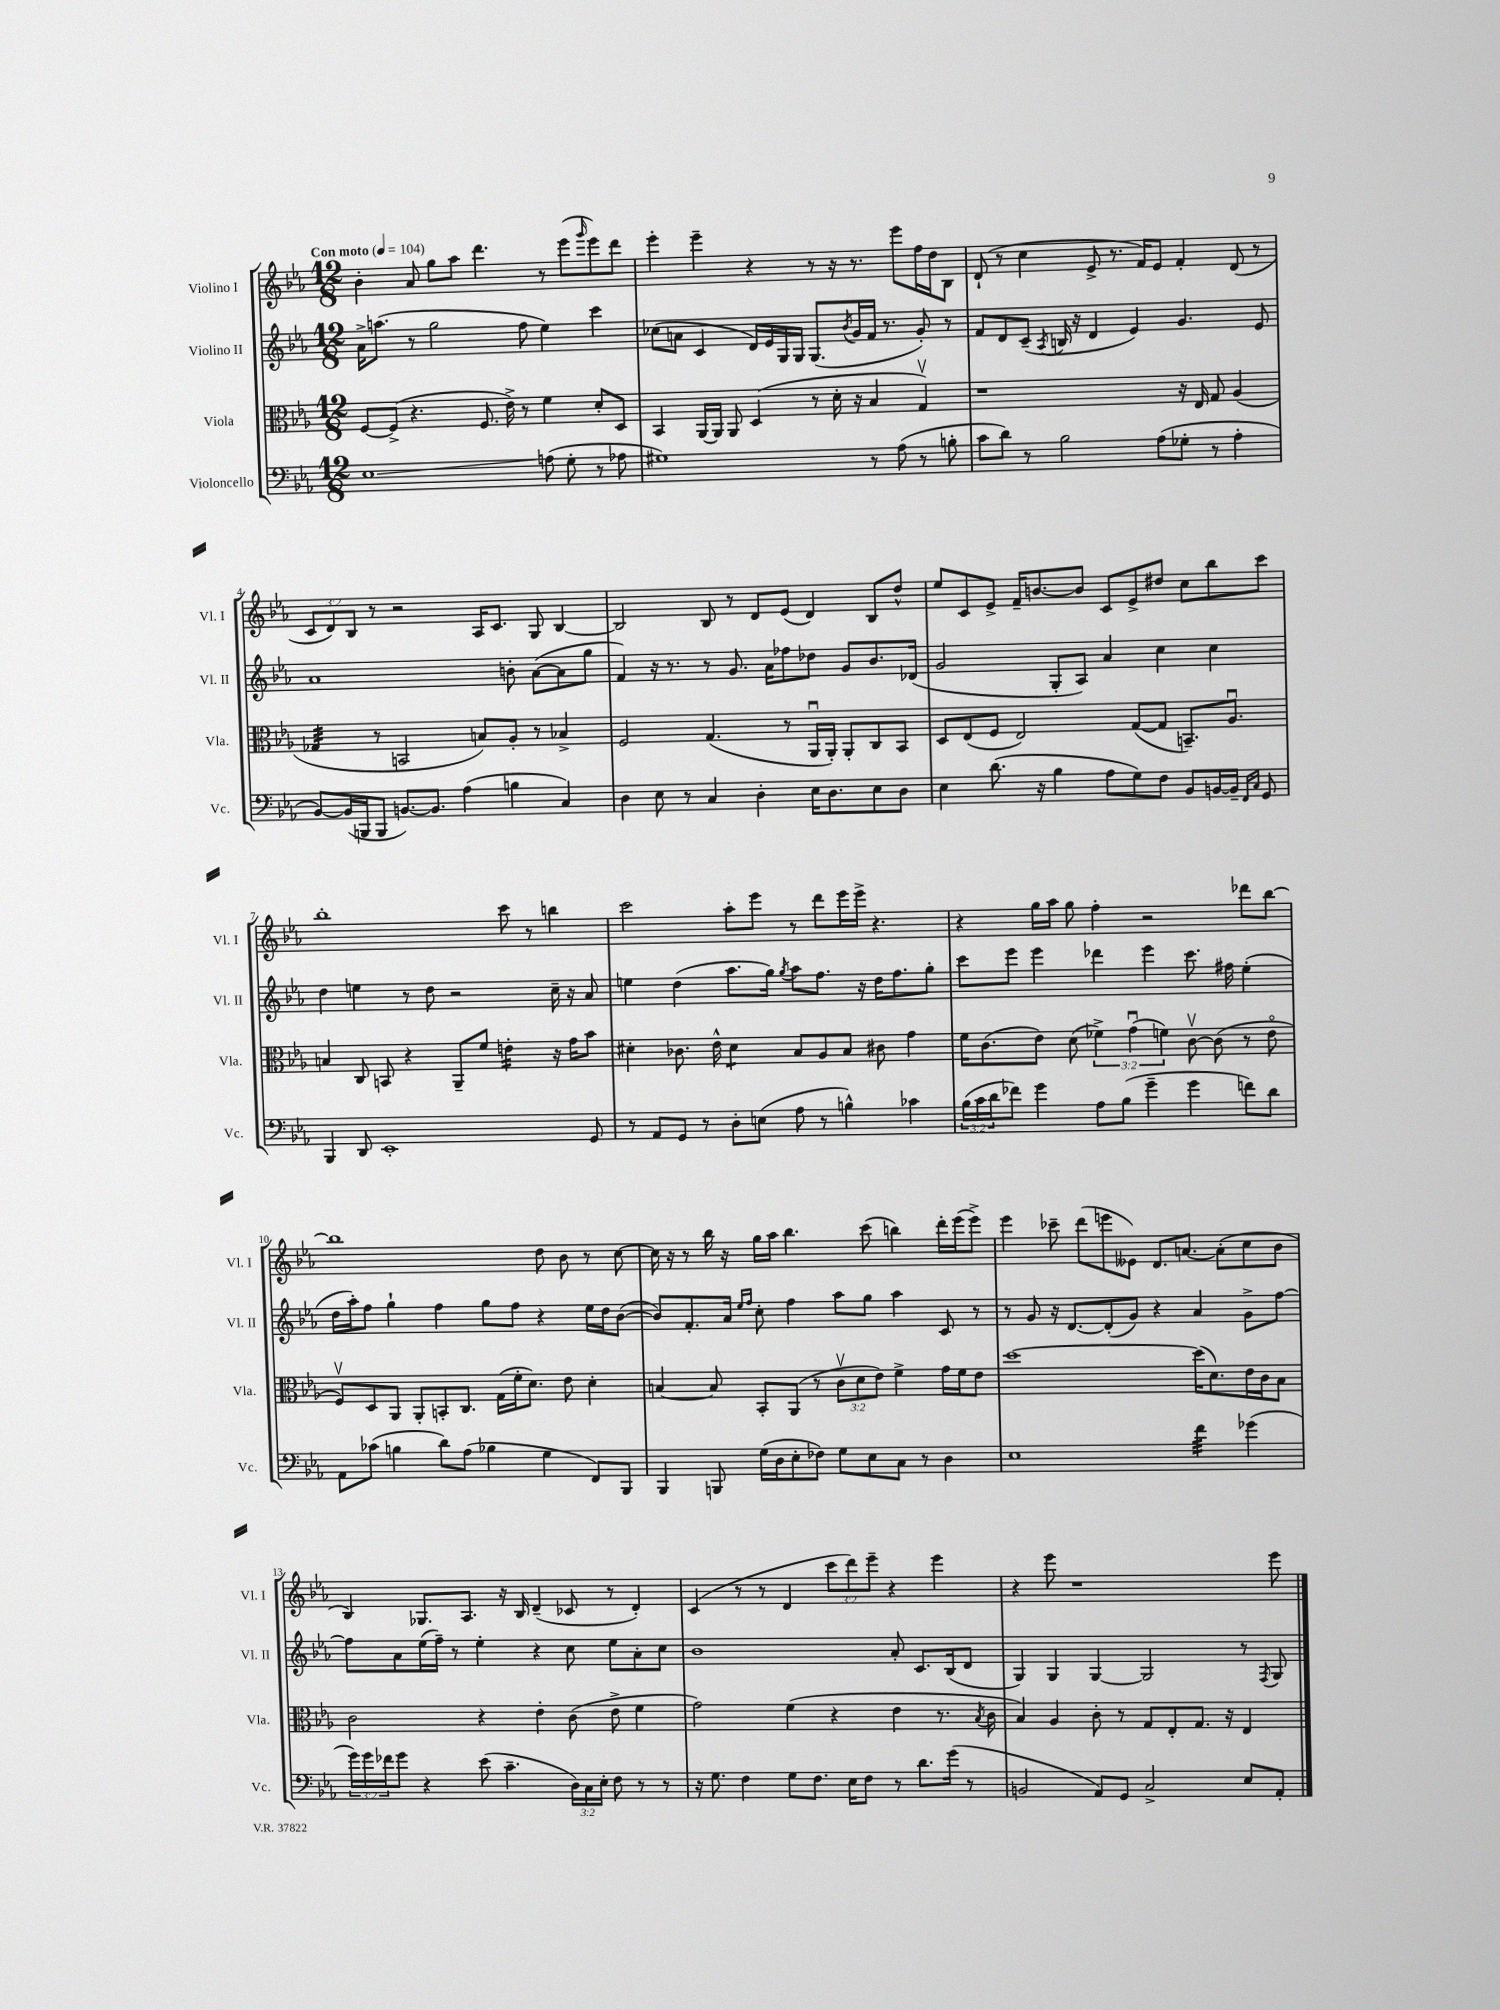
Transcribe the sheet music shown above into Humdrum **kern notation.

**kern	**kern	**kern	**kern
*staff4	*staff3	*staff2	*staff1
*clefF4	*clefC3	*clefG2	*clefG2
*k[b-e-a-]	*k[b-e-a-]	*k[b-e-a-]	*k[b-e-a-]
*M12/8	*M12/8	*M12/8	*M12/8
*MM104	*MM104	*MM104	*MM104
1E-	[8F/L	16a-^\LK	4b-'\
.	.	(8.aa\J	.
.	(8F^/]J	.	.
.	4.r	8r	8a-/
.	.	2gg\	8gg\L
.	.	.	8aa-\J
.	8.F/	.	4.ddd\
.	16e-^\)	.	.
.	8r	8ff\	.
(8A\	4f\	4ee-\)	8r
8G'\	.	.	(8eee-\L
.	.	.	16qqggg/
8r	8d'/L	4ccc\	8eee-\)
8A-\	8D/J	.	8ddd\J
=	=	=	=
1G#)	4BB-/	(8cc-\L	4eee-'\
.	.	8a\J	.
.	[16AA-/LL	4c/	4eee-~\
.	16AA-/]JJ	.	.
.	8AA-/	.	.
.	(4D/	16d/LL)	4r
.	.	16e-/	.
.	.	16G/	.
.	.	16G/JJ	.
.	8r	(8.G/L	8r
.	16d'\	.	16r
.	.	8qb-/	.
.	16r	16g/L	8.r
8r	4B-/	16f/JJ	.
.	.	8.r	.
(8A-\	.	.	8eee-\L
8r	4Gv/)	8g'/)	16ff\L
.	.	.	16dd\J
8B'\	.	8r	8B-\J
=	=	=	=
8c\L	1r	8f/L	(8d`/
8d\J)	.	8d/	8r
8r	.	(8c~/J	4cc\
.	.	8qA-/	.
2B-\	.	16B/	.
.	.	16r	.
.	.	4d/	8e-^/
.	.	.	8.r
.	.	4e-/)	.
.	.	.	16f/LK)
(8A-\L	.	.	8e-/J
8G-'\J	16r	4.g/	4f'/
.	16E-/	.	.
8r	8G/	.	.
4A-'\	(4A-/	.	(8d/
.	.	8e-/	8r
=	=	=	=
[8BB-/L)	4G-/	1a-	12c/L
.	.	.	12d/)
(16BB-/]L	.	.	.
.	.	.	12B-/J
16BBB/J	.	.	.
8BBB/J	8r	.	8r
[8.BB/L)	2BB/	.	2r
8.BB/]J	.	.	.
(4A-\	.	.	.
.	8B/L)	.	16A-/LK
.	.	.	8.c/J
4B\	8A-'/J	8b'\	.
.	8r	([8a-\L	8G/
4C/)	4B-^/	8a-\]	[4B-/
.	.	8gg\J	.
=	=	=	=
4D\	2F/	4f/)	2B-/]
8E-\	.	16r	.
.	.	8.r	.
8r	.	.	.
4C/	(4.G/	8r	8B-/
.	.	8.g/	8r
4D'\	.	.	8d/L
.	.	16a-\LK	.
.	8r	8ff-\	(8e-/J
16E-\LK	16AA-u/LL	8dd-\J	4d/)
8.D\	16AA-'/JJ)	.	.
.	8AA-'/L	8g/L	.
8E-\	8C/	8.b-/	8B-/L
8D\J	8BB-/J	.	8dd^^/J
.	.	(16d-/Jk	.
=	=	=	=
4E-\	8D/L	2g/	8ee-/L
.	(8E-/	.	8c/
(8.d\	8F/J	.	8e-^/J
.	2E-/)	.	16f~/LK
16r	.	.	[8.b/
4B-\	.	8G'/L	.
.	.	8A-/J)	8b/]J
8A-\L	.	4a-/	8c/L
8G\)	([8G/L	.	8e-^/
8F\J	8G/]J	4cc\	8dd#/J
8BB-/L	8.BB~/L)	.	8cc\L
[16BB/L	.	4cc\	8bb-\
16BB~/]JJ	8.A-u/J	.	.
16qqFF/LL	.	.	.
16qqC/JJ	.	.	.
8GG/	.	.	8ccc\J
=	=	=	=
4BBB-/	4B/	4dd\	1bb-'
8DD/	8C/	4ee\	.
1EE-'	8BB/	.	.
.	4r	8r	.
.	.	8dd\	.
.	8AA-~/L	2r	.
.	8f/J	.	.
.	4e'\	.	8ccc\
.	.	.	8r
.	16r	16cc~\	4bb\
.	16g\LK	16r	.
8GG/	8b-\J	8a-/	.
=	=	=	=
8r	4d#'\	4ee\	2ccc\
8AA-/L	.	.	.
8GG/J	8.c-\	(4dd\	.
8r	.	.	.
.	16e-^^\	.	.
8D'\L	4d#\	8.aa-\L	8aa-'\L
(8E\J	.	.	8eee-\J
.	.	16gg\Jk)	.
.	.	8qgg/	.
8A-\	8B-/L	8aa-\L	8r
8r	8A-/	8.ff\J	8ddd\L
4B^^\)	8B-/J	.	16eee-\L
.	.	16r	16eee-^\JJ
.	8c#\	16dd\LK	4.r
.	.	8.ff\	.
4c-\	4g\	.	.
.	.	8gg'\J	.
=	=	=	=
(24B-\LL	16f\LK	8ccc\L	4r
24c\	.	.	.
.	(8.c\	.	.
24d\J	.	.	.
8f-\J)	.	8eee-\J	.
4g\	8e-\J)	4eee-\	16gg\LL
.	.	.	16aa-\JJ
.	(8d\	.	8gg\
8A-\L	6f-^\)	4ddd-\	4ff'\
(8B-\J	.	.	.
.	(6gu\	.	.
4g~\	.	4eee-\	2r
.	6f\)	.	.
4g\	[8cv\	8.ccc\	.
.	(8c\]	.	.
.	.	16ff#\	.
8f\L)	8r	(4ee-'\	8ddd-\L
8d\J	8e-o\	.	[8bb-\J
=	=	=	=
8AA-\L	8Fv/L)	16dd\LL	1bb-]
.	.	16aa-'\J)	.
(8c-\J	8D/	8ff\J	.
4B\	8AA-/J	4gg`\	.
.	8AA-'/L	.	.
8d\L)	8BB'/	4ff\	.
(8A-\J	8.C/J	.	.
4B-\	.	8gg\L	.
.	(16G\LL	.	.
.	16f'\J	8ff\J	.
.	8.d\J)	.	.
4G\	.	4r	8dd\
.	8e-\	.	8b-\
8FF/L)	4d'\	16ee-\LL	8r
.	.	16dd\J	.
8BBB-/J	.	([8b-\J	[8cc\
=	=	=	=
4BBB-/	[4B/	8b-/]L)	16cc\]
.	.	.	16r
.	.	8.f'/	8r
8BBB/	8B/]	.	16bb-\
.	.	16a-/Jk	16r
.	.	16qqee-/LL	.
.	.	16qqff/JJ	.
(16G\LL	8BB-'/L	8cc'\	16gg\LL
16D\J	.	.	16aa-\JJ
8E-'\	(8AA-/J	4ff\	4.bb-\
8F-\J)	8r	.	.
8G\L	12cv\L	8aa-\L	.
.	12d\	.	.
8E-\	.	8gg\J	(8ccc\
.	12e-\J)	.	.
8C\J	4f^\	4aa-\	4bb\)
8r	.	.	.
4D\	16g\LL	8c/	16ddd'\LL
.	16f\J	.	(16eee-\J
.	8e-\J	8r	8eee-^\J)
=	=	=	=
1E-	[1dd	8r	4eee-\
.	.	8g/	.
.	.	16r	8ccc-~\
.	.	[8.d/L	.
.	.	.	(8ddd\L
.	.	(8d'/]	8eee\
.	.	8g/J)	8e--\J)
.	.	4r	8.d/L
.	.	.	[8.a/J
4f\	(16dd\]LK	4a-/	.
.	8.d\)	.	.
.	.	.	(8a'\]L
(4g-\	16e-\L	8g^\L	8cc\
.	16c\J	.	.
.	8B-\J	[8ff\J	8b-\J
=	=	=	=
24g\LL)	2c\	8ff\]L	4B-/)
24g\	.	.	.
24f-\J	.	.	.
8g\J	.	8a-\	.
4r	.	(16ee-\L	8.G-/L
.	.	16ff~\JJ)	.
.	.	8r	.
.	.	.	8.A-/J
(8e-\	4r	4ee-'\	.
4.c~\	.	.	16r
.	.	.	16B-/
.	4e-'\	4r	(4d~/
24D\LL)	(8c\	8cc\	8c-/
24C\	.	.	.
24E-'\JJ	.	.	.
8F\	8e-^\	8ee-\L	8r
8r	4f\	8a-'\	4d'/)
8r	.	8cc\J	.
=	=	=	=
16r	2g\)	1b-	(4c/
8.G\	.	.	.
4F\	.	.	8r
.	.	.	8r
8G\L	(4f\	.	4d/
8.F\J	.	.	.
.	4r	.	12ccc\L
16E-\LK	.	.	.
.	.	.	12ddd\)
8F\J	.	.	.
.	.	.	12eee-~\J
8r	4e-\	8a-'/	4r
8.d\L	.	8.c/L	.
.	8.r	.	4eee-\
(16g\Jk	.	(16B-/k	.
8r	.	8d/J	.
.	8qB-/	.	.
.	16c\	.	.
=	=	=	=
2BB/	4B-/)	4G/)	4r
.	4A-/	4G/	8eee-\
.	.	.	1r
8AA-/L)	8c'\	[4G/	.
8GG/J	8r	.	.
2C^/	8G/L	2G/]	.
.	8E-'/	.	.
.	8.G/J	.	.
.	16r	.	.
8E-/L	4E-/	8r	.
.	.	8qF/	.
8AA-'/J	.	8G/	8eee-\
==	==	==	==
*-	*-	*-	*-
